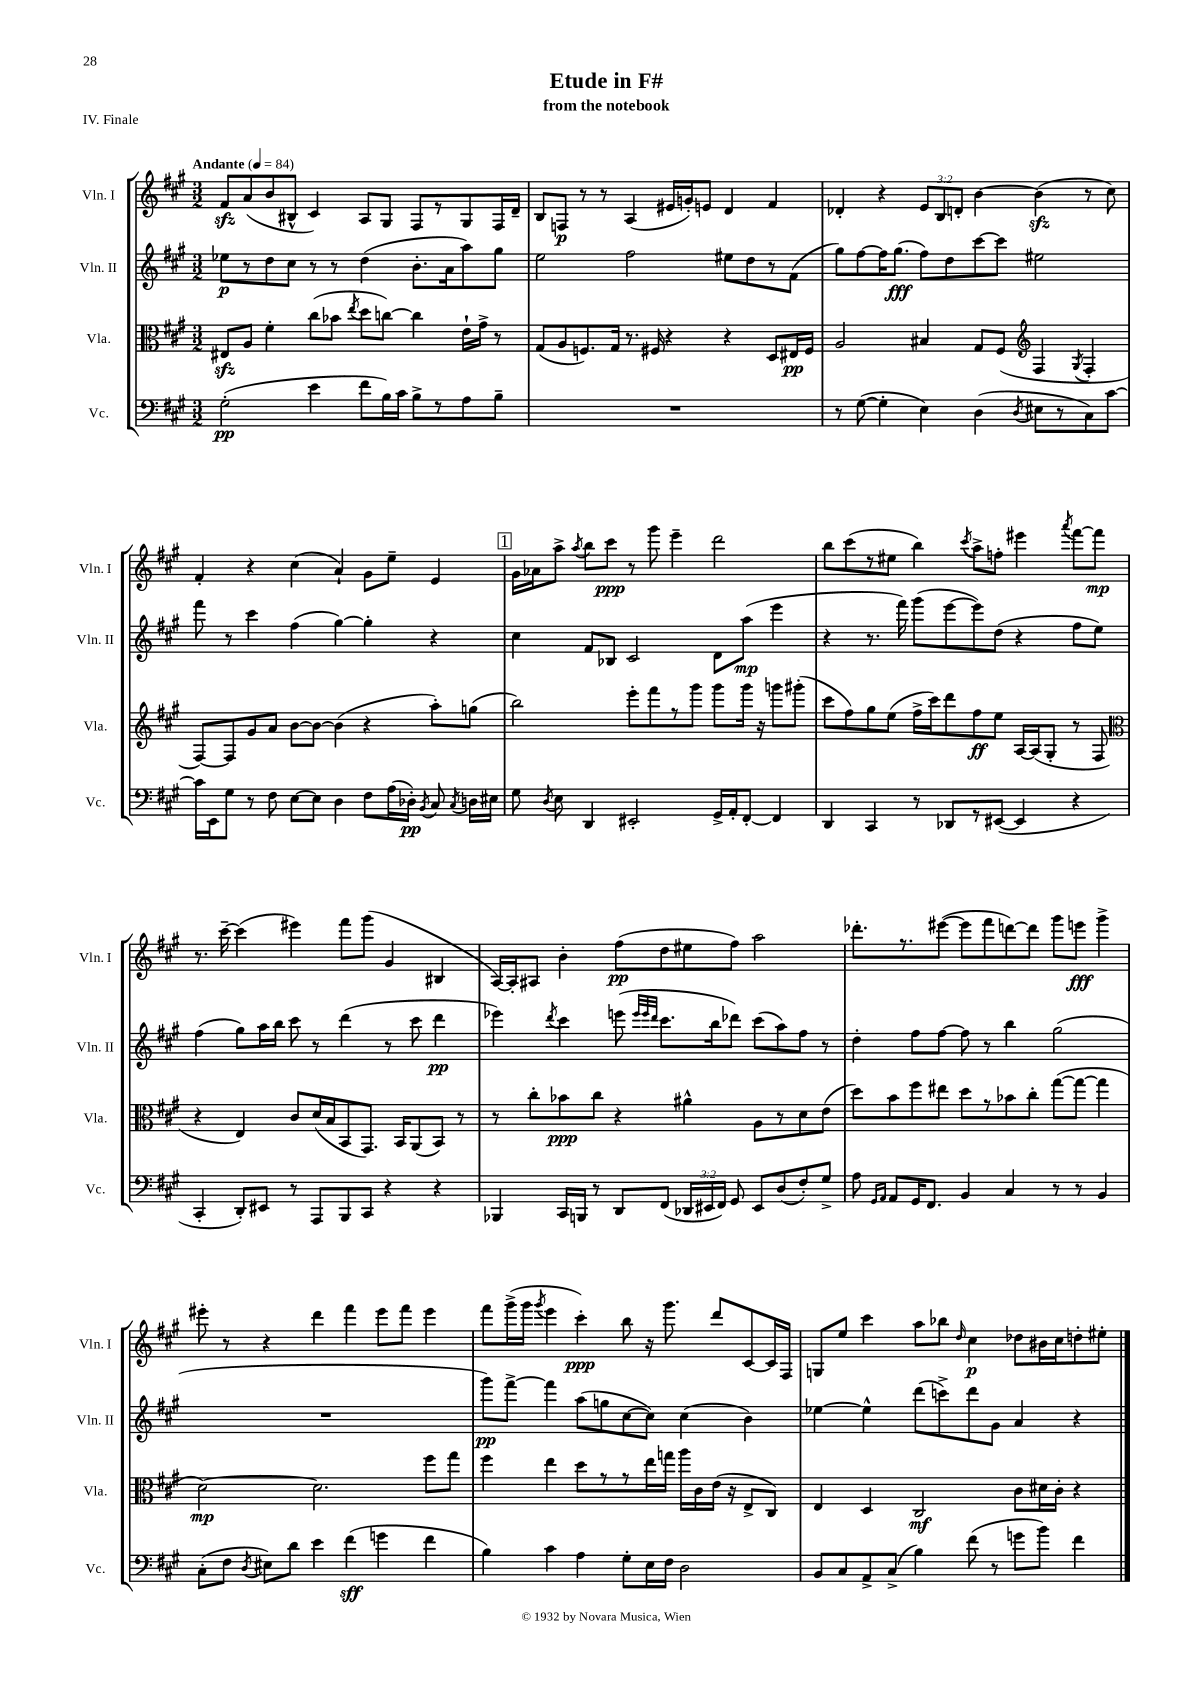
\header { title = "Etude in F#" subtitle = "from the notebook" piece = "IV. Finale" }
<<
\new StaffGroup <<
\new Staff = "s0" \with { instrumentName = "Vln. I" shortInstrumentName = "Vln. I" } {
    \clef treble \key a \major \numericTimeSignature \time 3/2 \override Staff.TupletNumber.text = #tuplet-number::calc-fraction-text \tempo "Andante" 4 = 84
    \autoBeamOff fis'8[\sfz a'8( b'8 bis8]-^ cis'4) a8[ gis8] fis8[ r8 gis8 fis16 d'16]-- |
    b8[ f8]\p r8 r8 a4( eis'16[ g'16-.) e'8] d'4 fis'4 |
    des'4-. r4 \tuplet 3/2 { e'8[ b8 d'8]-. } b'4~ b'4\sfz( r8 cis''8) |
    fis'4-. r4 cis''4( a'4-!) gis'8[ e''8]-- e'4 |
    \mark \markup { \box "1" } gis'16[ aes'16 a''8]-> \acciaccatura { a''8 } b''8[ cis'''8]\ppp r8 gis'''8 e'''4-- d'''2 |
    b''8[ cis'''8( r8 eis''8] b''4) \acciaccatura { cis'''8 } a''8[-> f''8]-. eis'''4 \acciaccatura { a'''8 } fis'''8[~ fis'''8]\mp |
    r8. cis'''16~-- cis'''4( eis'''4) fis'''8[ gis'''8]( gis'4 bis4 |
    a16[~) a16-. ais8] b'4-. fis''8[\pp( d''8 eis''8 fis''8]) a''2 |
    des'''8.[-. r8. eis'''8]~( eis'''8[ fis'''8 d'''8~) d'''8] gis'''8[ e'''8]\fff gis'''4-> |
    eis'''8-. r8 r4 d'''4 fis'''4 eis'''8[ fis'''8] eis'''4 |
    fis'''8[ gis'''16->( gis'''16] \acciaccatura { gis'''8 } e'''4 cis'''4-.\ppp) b''8 r16 gis'''8. d'''8[ cis'8~ cis'16 fis16] |
    g8[ e''8] cis'''4 a''8[ bes''8] \grace { d''16 } cis''4\p des''8[ bis'16 cis''16 d''8-. eis''8]-. \bar "|." |
}
\new Staff = "s1" \with { instrumentName = "Vln. II" shortInstrumentName = "Vln. II" } {
    \clef treble \key a \major \numericTimeSignature \time 3/2
    \autoBeamOff ees''8[\p r8 d''8 cis''8] r8 r8 d''4( b'8.[-. a'16 a''8) gis''8] |
    e''2 fis''2 eis''8[ d''8 r8 fis'8]( |
    gis''8[) fis''8~ fis''16 gis''8.]\fff( fis''8[) d''8 cis'''8~ cis'''8] eis''2 |
    fis'''8 r8 cis'''4 fis''4( gis''4~) gis''4-. r4 |
    \mark \markup { \box "1" } cis''4 fis'8[ bes8] cis'2 d'8[ a''8]\mp( e'''4 |
    r4 r8. fis'''16) gis'''8[( e'''8~ e'''8) d''8]( r4 fis''8[ e''8]) |
    fis''4( gis''8[) a''16 b''16] cis'''8 r8 d'''4( r8 cis'''8 d'''4\pp |
    ees'''4) \acciaccatura { d'''8 } cis'''4 e'''8( \grace { e'''32[ e'''32 d'''32] } cis'''8.[ b''16 des'''8]) cis'''8[( a''8) fis''8] r8 |
    d''4-. fis''8[ fis''8]~ fis''8 r8 b''4 gis''2( |
    R1. |
    gis'''8[\pp) fis'''8]~-> fis'''4 a''8[( g''8 cis''8~ cis''8]) cis''4( b'4) |
    ees''4~ ees''4-^ d'''8[( c'''8->) d'''8 gis'8] a'4 r4 \bar "|." |
}
\new Staff = "s2" \with { instrumentName = "Vla." shortInstrumentName = "Vla." } {
    \clef alto \key a \major \numericTimeSignature \time 3/2
    \autoBeamOff eis8[\sfz a8] fis'4-. cis''8[( bes'8] \acciaccatura { e''8 } d''8[ c''8]~) c''4 e'16[-! gis'16]-> r8 |
    gis8[( a8 f8.) gis16] r8. fis16 r4 r4 d8[ eis16\pp fis16] |
    a2 bis4 gis8[ fis8]( \clef treble fis4 \acciaccatura { gis8 } fis4-. |
    fis8[~) fis8 gis'8 a'8] b'8[~ b'8]~ b'4( r4 a''8[-.) g''8]( |
    \mark \markup { \box "1" } b''2) e'''8[-. fis'''8 r8 gis'''8] gis'''8[ gis'''16] r16 g'''8[ gis'''8]-.( |
    cis'''8[ fis''8) gis''8 e''8]( fis''16[-> cis'''16) d'''8 fis''8\ff e''8] a16[~ a16( gis8]-. r8 fis8 |
    \clef alto r4 e4) cis'8[ d'16( b16 b,8 gis,8.]) b,16[ a,8( b,8]) r8 |
    r8 cis''8[-. bes'8\ppp cis''8] r4 ais'4-^ a8[ r8 d'8 e'8]( |
    d''8[) b'8 fis''8 eis''8] d''8[ r8 bes'8 cis''8]-. gis''8[~( gis''8]~ gis''4 |
    d'2~\mp) d'2. fis''8[ gis''8] |
    fis''4 e''4 d''8[ r8 r8 e''16 g''16] a''16[ cis'16 e'16]( r16 e8[-> cis8]) |
    e4 d4 cis2\mf cis'8[ dis'16 cis'16]-. r4 \bar "|." |
}
\new Staff = "s3" \with { instrumentName = "Vc." shortInstrumentName = "Vc." } {
    \clef bass \key a \major \numericTimeSignature \time 3/2 \override Staff.TupletNumber.text = #tuplet-number::calc-fraction-text
    \autoBeamOff gis2-.\pp( e'4 fis'8[ b16) cis'16] b8[-> r8 a8 b8]-- |
    R1. |
    r8 gis8~( gis4-. e4) d4( \acciaccatura { d8 } eis8[ r8 cis8) cis'8]~ |
    cis'16[ e,16 gis8] r8 fis8 e8[~ e8] d4 fis8[ a16( des16]-.\pp) \acciaccatura { b,8 } cis8 \acciaccatura { cis8 } d16[ eis16] |
    \mark \markup { \box "1" } gis8 \acciaccatura { d8 } e8 d,4 eis,2-. gis,16[-> a,16-. fis,8]~-. fis,4 |
    d,4 cis,4 r8 des,8[ r8 eis,8]~( eis,4 r4 |
    cis,4-. d,8[-.) eis,8] r8 a,,8[ b,,8 cis,8] r4 r4 |
    bes,,4 cis,16[ b,,16] r8 d,8[ fis,8]( \tuplet 3/2 { des,16[ eis,16 fis,16]) } gis,8 eis,8[ d8( fis8-.) gis8]-> |
    a8 \grace { gis,16[ a,16] } a,8[ gis,16 fis,8.] b,4 cis4 r8 r8 b,4 |
    cis8[-.( fis8] \acciaccatura { d8 } eis8[) d'8] e'4 fis'4\sff( g'4 fis'4 |
    b4) cis'4 a4 gis8[-. e16 fis16] d2 |
    b,8[ cis8 a,8-> cis8]->( b4) fis'8( r8 g'8[ b'8]) fis'4 \bar "|." |
}
>>
>>
\layout { \context { \Score \remove "Bar_number_engraver" } }
